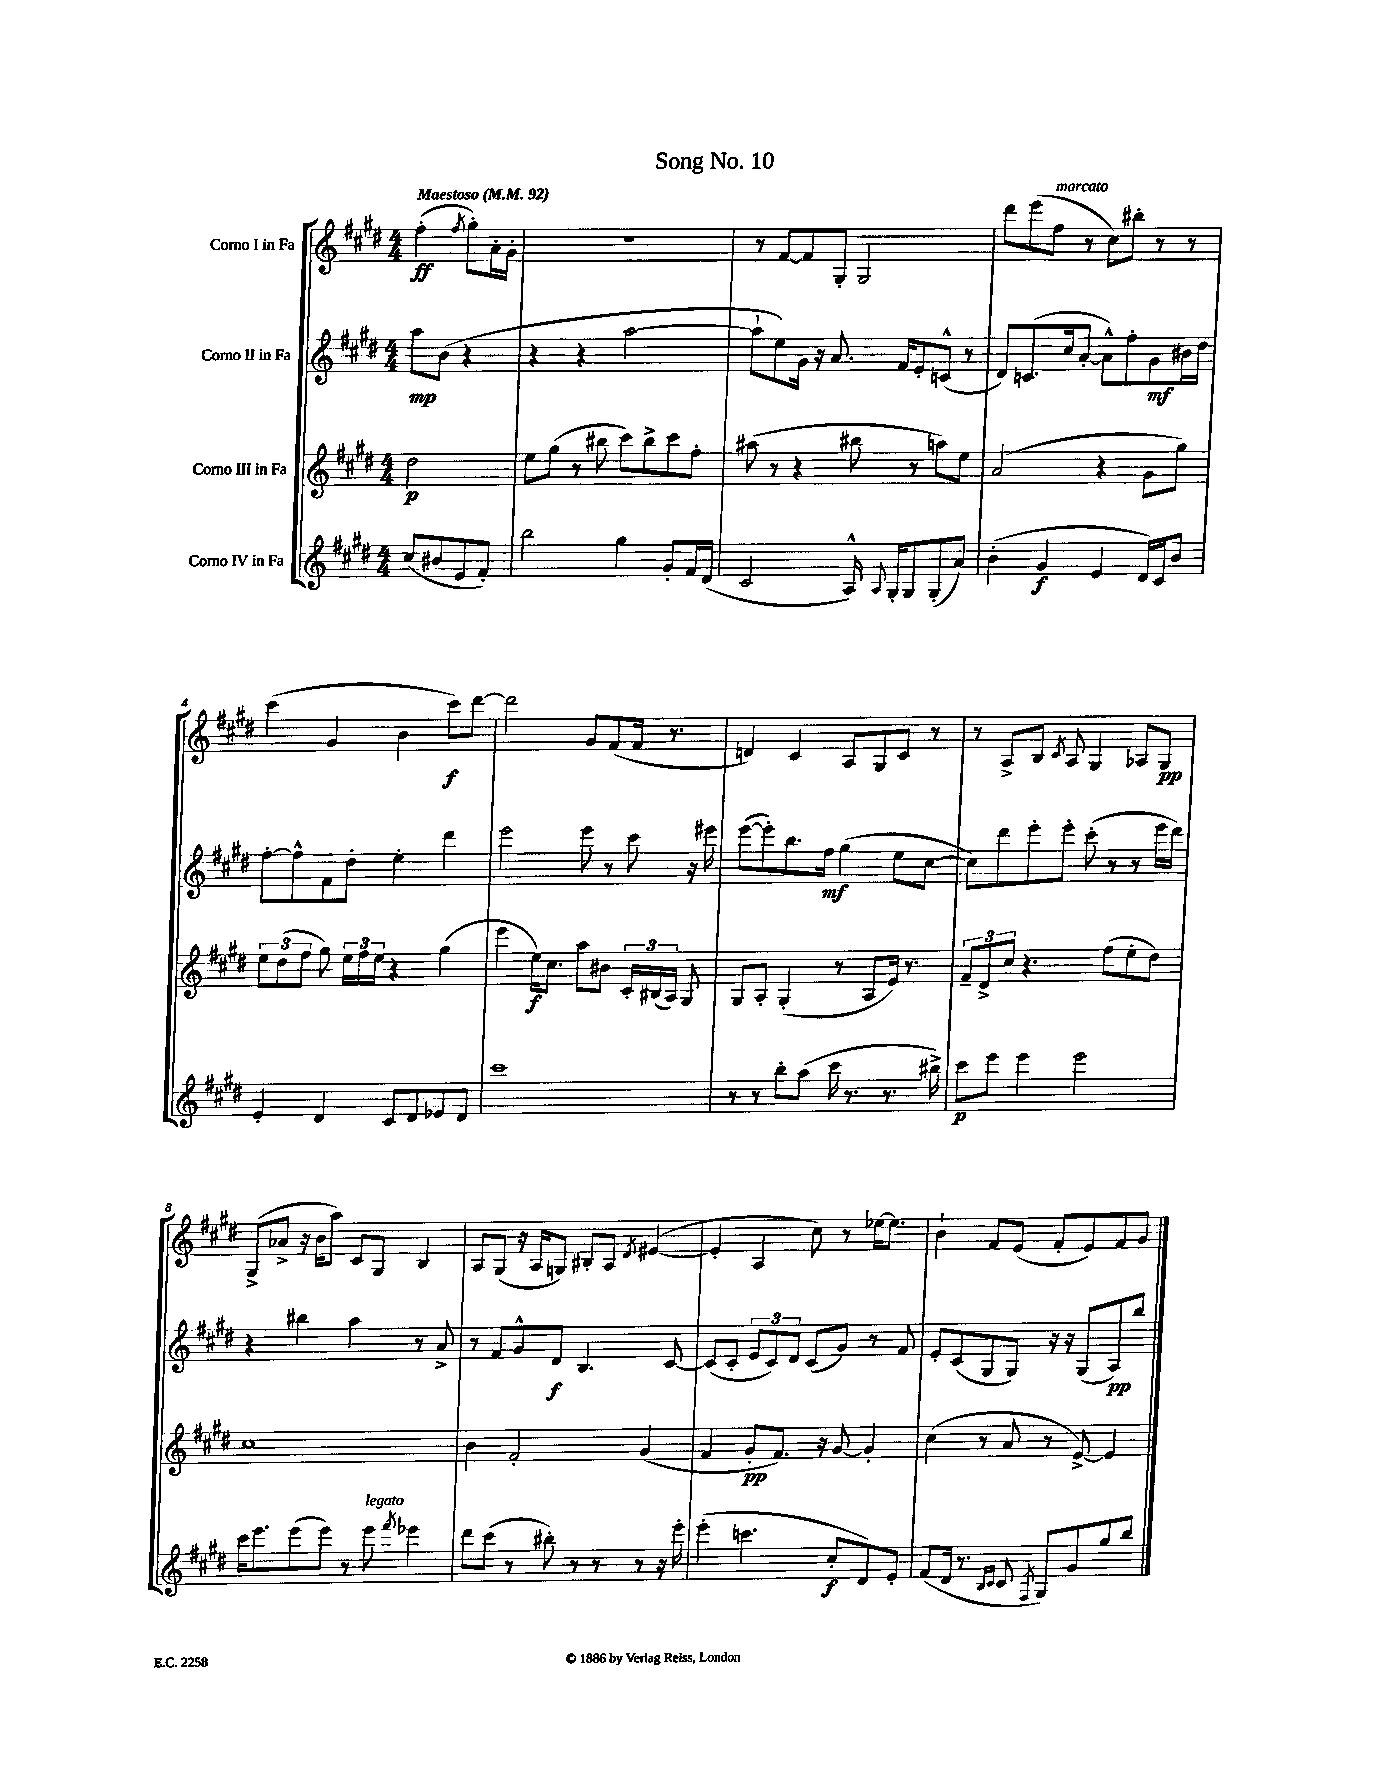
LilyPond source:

\header { title = "Song No. 10" }
<<
\new StaffGroup <<
\new Staff = "s0" \with { instrumentName = "Corno I in Fa" } {
    \clef treble \key e \major \numericTimeSignature \time 4/4 \partial 2 \tempo "Maestoso" 4 = 92
    \autoBeamOff fis''4-.\ff( \acciaccatura { fis''8 } gis''8[-.) a'16-. gis'16]-. |
    R1 |
    r8 fis'8[~ fis'8 gis8]-. gis2 |
    dis'''8[ e'''8( fis''8]^\markup { \italic "marcato" } r8 cis''8[) bis''8]-. r8 r8 |
    cis'''4( gis'4 b'4 cis'''8[\f) dis'''8]~ |
    dis'''2 gis'8[ fis'8( fis'16] r8. |
    d'4) cis'4 a8[ gis8 cis'8] r8 |
    r8 a8[-> b8] \acciaccatura { cis'8 } a8 gis4 aes8[ gis8]\pp |
    gis8[->( aes'8]-> r16 b'16[ a''8]) cis'8[ gis8] b4 |
    a8[ gis8]( r16 a16[ g8]) bis8[-. a8] \acciaccatura { dis'8 } eis'4~( |
    eis'4-. a4 cis''8) r8 ees''16[~ ees''8.] |
    b'4-! fis'8[ e'8]( fis'8[-. e'8) fis'8 gis'8] \bar "|." |
}
\new Staff = "s1" \with { instrumentName = "Corno II in Fa" } {
    \clef treble \key e \major \numericTimeSignature \time 4/4 \partial 2
    \autoBeamOff a''8[\mp b'8]( r4 |
    r4 r4 a''2~ |
    a''8[-! e''8) gis'16] r16 a'8. fis'16[ e'8-. c'8]-^( r8 |
    dis'8[) c'8.( cis''16 a'8]~-. a'8[-^) fis''8-. gis'8\mf bis'16 dis''16] |
    fis''8[~-. fis''8-^ fis'8 dis''8]-. e''4-. dis'''4 |
    e'''2 e'''8 r8 cis'''8 r16 eis'''16 |
    e'''8[~( e'''8-.) b''8. fis''16]\mf gis''4( e''8[ cis''8]~ |
    cis''8[) dis'''8 e'''8-. e'''8]-. cis'''8-.( r8 r8 e'''16[ dis'''16]) |
    r4 bis''4 a''4 r8 a'8-> |
    r8 fis'8[ gis'8-^ dis'8]\f b4. cis'8~ |
    cis'8[( cis'8]-. \tuplet 3/2 { e'8[ cis'8) dis'8] } cis'8[( gis'8]) r8 fis'8 |
    e'8[-. cis'8( gis8 gis8]) r16 r16 gis8[( a8\pp) b''8] \bar "|." |
}
\new Staff = "s2" \with { instrumentName = "Corno III in Fa" } {
    \clef treble \key e \major \numericTimeSignature \time 4/4 \partial 2
    \autoBeamOff dis''2\p |
    e''8[ gis''8]( r8 bis''8 cis'''8[) bis''8-> cis'''8 fis''8]-. |
    ais''8( r8 r4 bis''8 r8 a''8[) e''8] |
    a'2( r4 gis'8[ gis''8]) |
    \tuplet 3/2 { e''8[ dis''8( fis''8] } gis''8) \tuplet 3/2 { e''16[ fis''16 e''16] } r4 gis''4( |
    e'''4 e''16[\f) cis''8.] a''8[ bis'8] \tuplet 3/2 { cis'16[-. bis16( a16]) } gis8 |
    gis8[ a8]-. gis4-.( r8 a8[ e'16]) r8. |
    \tuplet 3/2 { fis'8[-- dis'8-> cis''8] } r4. fis''8[( e''8-. dis''8]) |
    cis''1 |
    b'4 fis'2-. gis'4( |
    fis'4 gis'8[-.\pp fis'8.]) r16 gis'8~ gis'4-. |
    cis''4( r8 a'8 r8 e'8~->) e'4 \bar "|." |
}
\new Staff = "s3" \with { instrumentName = "Corno IV in Fa" } {
    \clef treble \key e \major \numericTimeSignature \time 4/4 \partial 2
    \autoBeamOff cis''8[( bis'8 e'8 fis'8]-.) |
    b''2 gis''4 gis'8[-. fis'16 dis'16]( |
    cis'2 a16-^) \appoggiatura { a8 } gis16[-. gis8 gis8-.( a'8]) |
    b'4-.( gis'4\f e'4 dis'16[) cis'16 b'8] |
    e'4-. dis'4 cis'8[ dis'8 ees'8 dis'8] |
    cis'''1 |
    r8 r8 b''8[-. a''8]( cis'''16 r8. r8. bis''16->) |
    cis'''8[\p e'''8] e'''4 e'''2 |
    cis'''16[ e'''8. e'''8( e'''8]) r8 e'''8^\markup { \italic "legato" } \acciaccatura { fis'''8 } ees'''4 |
    dis'''8[ cis'''8]( r8 bis''8-.) r8 r8 r8 r16 e'''16-. |
    e'''4-.( c'''4. cis''8[-.\f dis'8) e'8]-. |
    fis'8[( dis'16] r8. \grace { b16[ cis'16] } cis'8 \acciaccatura { fis8 } gis8[) gis'8 gis''8 b''8] \bar "|." |
}
>>
>>
